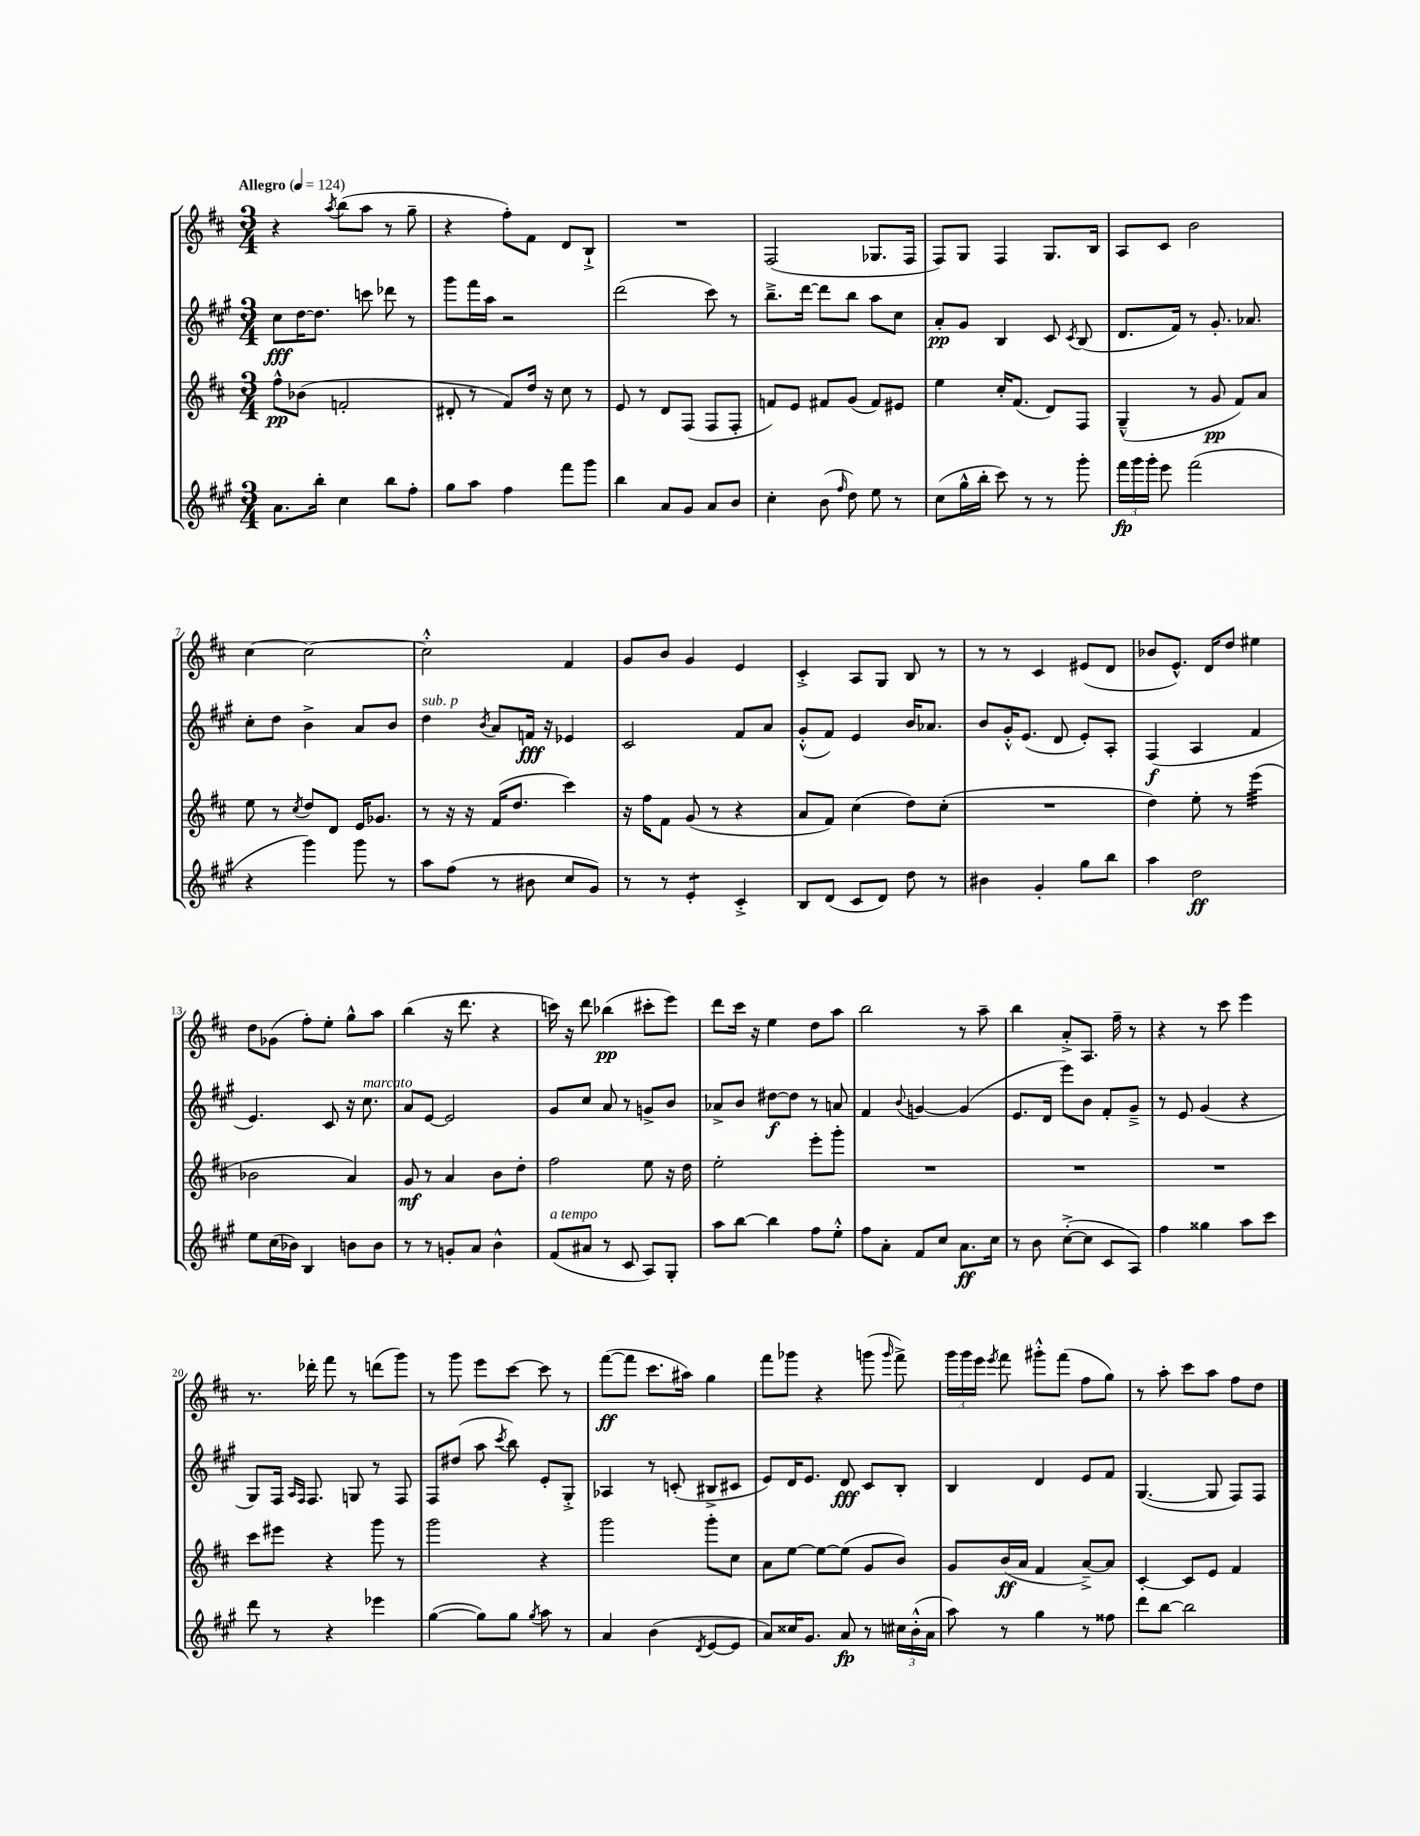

**kern	**kern	**kern	**kern
*staff4	*staff3	*staff2	*staff1
*clefG2	*clefG2	*clefG2	*clefG2
*k[f#c#g#]	*k[f#c#]	*k[f#c#g#]	*k[f#c#]
*M3/4	*M3/4	*M3/4	*M3/4
*MM124	*MM124	*MM124	*MM124
8.a\L	8ff#^^\L	8cc#\L	4r
.	(8b-\J	[16dd\K	.
16bb'\Jk	.	8.dd\]J	.
.	.	.	8qaa/
4cc#\	2f'/	.	(8bb\L
.	.	8ccc\	8aa\J
8bb\L	.	8ddd-\	8r
8ff#'\J	.	8r	8gg~\
=	=	=	=
8gg#\L	8d#'/	8ggg#\L	4r
8aa\J	8r	16fff#\L	.
.	.	16aa\JJ	.
4ff#\	8f#/L)	2r	8ff#'\L)
.	16dd/Jk	.	8f#\J
.	16r	.	.
8fff#\L	8cc#\	.	8d/L
8ggg#\J	8r	.	8B`^/J
=	=	=	=
4bb\	8e/	(2ddd\	2.r
.	8r	.	.
8a/L	8d/L	.	.
8g#/J	(8F#/J	.	.
8a/L	8F#/L	8ccc#\)	.
8b/J	8F#'/J	8r	.
=	=	=	=
4cc#'\	8f/L)	8.bb~^\L	(2F#/
.	8e/J	.	.
.	.	[16ddd\Jk	.
(8b\	8f#/L	8ddd\]L	.
16qqff#/	.	.	.
8dd\)	(8g/J	8bb\J	.
8ee\	8f#/L)	8aa\L	8.G-/L
8r	8e#/J	8cc#\J	.
.	.	.	16F#/Jk
=	=	=	=
(8cc#\L	4ee\	8a'/L	8F#/L)
16gg#^^\L	.	8g#/J	8G/J
16bb'\JJ	.	.	.
8ccc#\)	16cc#'/LK	4B/	4F#/
.	(8.f#/J	.	.
8r	.	.	.
8r	8d/L)	8c#/	8.G/L
.	.	8qc#/	.
8ggg#'\	8F#/J	(8B/	.
.	.	.	16B/Jk
=	=	=	=
24fff#\LL	(4G~^^/	8.d/L	8A/L
24ggg#\	.	.	.
24ggg#'\JJ	.	.	.
8eee\	.	.	8c#/J
.	.	16f#/Jk)	.
(2fff#\	8r	8r	2b\
.	8g/	8.g#'/	.
.	8f#/L)	.	.
.	.	8.a-/	.
.	8a/J	.	.
=	=	=	=
4r	8ee\	8cc#'\L	[4cc#\
.	8r	8dd\J	.
.	8qcc#/	.	.
4ggg#\)	8dd/L	4b^\	2cc#\_
.	8d/J	.	.
8ggg#\	16e/LK	8a/L	.
.	8.g-/J	.	.
8r	.	8b/J	.
=	=	=	=
8aa\L	8r	4dd\	2cc#'^^\]
(8ff#\J	16r	.	.
.	16r	.	.
.	.	8qb/	.
8r	(16f#/LK	8a/L	.
.	8.dd/J	.	.
8b#\	.	16f/Jk	.
.	.	16r	.
8cc#/L	4ccc#\)	4e-/	4f#/
8g#/J)	.	.	.
=	=	=	=
8r	16r	2c#/	8g/L
.	16ff#\LK	.	.
8r	8f#\J	.	8b/J
4e'/	(8g/	.	4g/
.	8r	.	.
4c#'^/	4r	8f#/L	4e/
.	.	8a/J	.
=	=	=	=
8B/L	8a/L	(8g#'^^/L	4c#'^/
(8d/J	8f#/J)	8f#/J)	.
8c#/L	(4cc#\	4e/	8A/L
8d/J)	.	.	8G/J
8dd\	8dd\L)	16b/LK	8B/
.	.	8.a-/J	.
8r	(8cc#'\J	.	8r
=	=	=	=
4b#\	2.r	8b/L	8r
.	.	16g#'^^/K	8r
.	.	(8.e/J	.
4g#'/	.	.	4c#/
.	.	8d/	.
8gg#\L	.	8e'/L)	(8e#/L
8bb\J	.	8A'/J	8d/J
=	=	=	=
4aa\	4dd\)	(4F#/	8b-/L
.	.	.	8.e^^/J)
2dd\	8ee'\	4A/	.
.	.	.	16d/LK
.	8r	.	8dd/J
.	(4eee\	4f#/	4ee#\
=	=	=	=
8ee\L	2b-\	4.e/)	8dd\L
(16cc#\L	.	.	(8g-\J
16b-\JJ)	.	.	.
4B/	.	.	8ff#'\L)
.	.	8c#/	8ee'\J
8b\L	4a/)	16r	8gg^^\L
.	.	8.cc#\	.
8b\J	.	.	8aa\J
=	=	=	=
8r	8g/	8a/L	(4bb\
8r	8r	[8e/J	.
8g'/L	4a/	2e/]	16r
.	.	.	8.ddd\
8a/J	.	.	.
4b^^\	8b\L	.	4r
.	8dd'\J	.	.
=	=	=	=
(8f#/L	2ff#\	8g#/L	16ccc\)
.	.	.	16r
8a#/J	.	8cc#/J	8ddd\
8r	.	8a/	(4bb-\
8c#/	.	8r	.
8A/L)	8ee\	8g^/L	8ccc#'\L
8G#'/J	16r	8b/J	8eee\J)
.	16dd\	.	.
=	=	=	=
8aa\L	2ee'\	8a-^/L	8ddd\L
[8bb\J	.	8b/J	16ccc#\Jk
.	.	.	16r
4bb\]	.	[8dd#\L	4ee\
.	.	8dd#\]J	.
8ff#\L	8eee'\L	8r	8dd\L
8ee'^^\J	8ggg'\J	8a/	8aa\J
=	=	=	=
8ff#\L	2.r	4f#/	2bb\
8a'\J	.	.	.
.	.	8qqb/	.
8f#/L	.	[4g/	.
8cc#/J	.	.	.
8.a\L	.	(4g/]	8r
.	.	.	8aa~\
16cc#\Jk	.	.	.
=	=	=	=
8r	2.r	8.e/L	4bb\
8b\	.	.	.
.	.	16d/Jk	.
([8cc#'^\L	.	8eee\L)	8a'^/L
8cc#\]J	.	8b\J	8.A/J
8c#/L	.	8f#'/L	.
.	.	.	16ff#~\
8A/J)	.	8g#~^/J	8r
=	=	=	=
4ff#\	2.r	8r	4r
.	.	8e/	.
4gg##\	.	(4g#/	8r
.	.	.	8ccc#\
8aa\L	.	4r	4eee\
8ccc#\J	.	.	.
=	=	=	=
8ddd\	8ccc#\L	8G#/L)	8.r
8r	8eee#\J	16F#/Jk	.
.	.	16qqA/LL	.
.	.	16qqF#/JJ	.
.	.	8.F#/	16ddd-'\
4r	4r	.	8fff#\
.	.	8G/	8r
4eee-\	8ggg\	8r	(8ddd\L
.	8r	8F#/	8ggg\J)
=	=	=	=
([4gg#\	2ggg\	8F#/L	8r
.	.	(8dd#/J	8ggg\
8gg#\]L)	.	8aa\	8eee\L
.	.	8qccc#/	.
8gg#\J	.	8bb\)	[8ccc#\J
8qgg#/	.	.	.
8aa\	4r	8e'/L	8ccc#\]
8r	.	8G#'^/J	8r
=	=	=	=
4a/	2ggg\	4A-/	([8fff#\L
.	.	.	8fff#\]J
(4b\	.	8r	8.ccc#\L
.	.	(8c'/	.
.	.	.	16aa#\Jk)
8qd/	.	.	.
[8e/L	8ggg'\L	8B#^/L	4gg\
8e/]J	8cc#\J	8c#/J	.
=	=	=	=
8a/L)	8a\L	8e/L)	8fff#\L
16cc##/K	[8ee\J	16d/K	8ggg-\J
8.g#/J	.	8.e/J	.
.	8ee\_L	.	4r
8a/	(8ee\]J	8d/	.
8r	8g/L	8c#/L	(8ggg\
.	.	.	16qqggg/
24cc#\LL	8b/J)	8B'/J	8fff#^\)
(24b'^^\	.	.	.
24a\JJ	.	.	.
=	=	=	=
8aa\)	8g/L	4B/	24ggg\LL
.	.	.	24ggg\
.	.	.	24eee\JJ
.	.	.	8qeee/
8r	(16b/L	.	8fff#\
.	16a/JJ	.	.
4gg#\	4f#/	4d/	8ggg#'^^\L
.	.	.	(8fff#\J
8r	[8a~^/L)	8e/L	8ff#\L
8ff##\	8a/]J	8f#/J	8gg\J)
=	=	=	=
8ddd\L	[4c#'/	([4.G#/	8r
[8bb\J	.	.	8aa'\
2bb\]	8c#/]L	.	8ccc#\L
.	8e/J	8G#/]	8aa\J
.	4f#/	8F#/L)	8ff#\L
.	.	8F#/J	8dd\J
==	==	==	==
*-	*-	*-	*-
